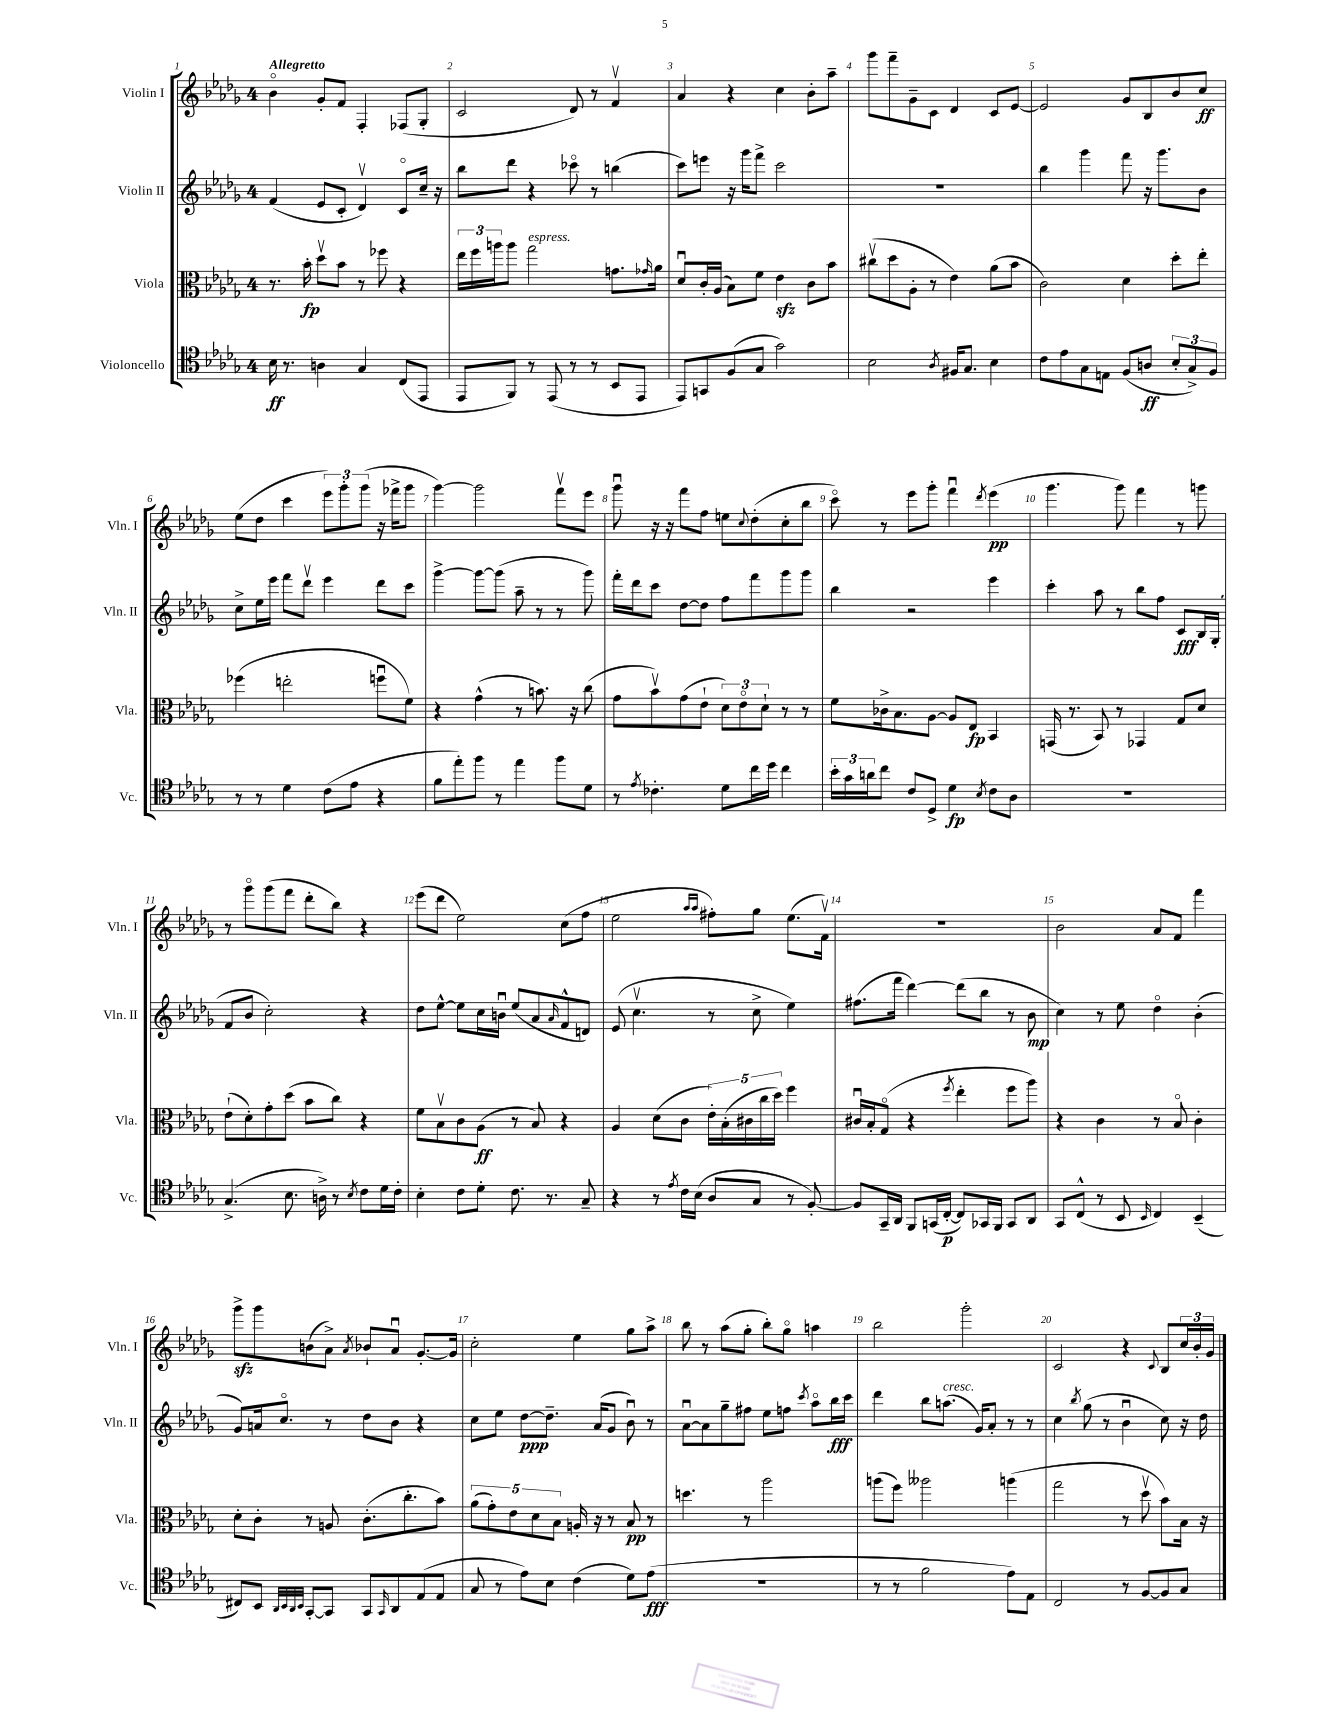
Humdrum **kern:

**kern	**kern	**kern	**kern
*staff4	*staff3	*staff2	*staff1
*clefC4	*clefC3	*clefG2	*clefG2
*k[b-e-a-d-g-]	*k[b-e-a-d-g-]	*k[b-e-a-d-g-]	*k[b-e-a-d-g-]
*M4/4	*M4/4	*M4/4	*M4/4
16B-\	8.r	(4f/	4b-o\
8.r	.	.	.
.	16b-'\	.	.
4A\	8dd-v\L	8e-/L	8g-'/L
.	8b-\J	8c'/J	8f/J
4G-/	8r	4d-v/)	4F'/
.	8ff-\	.	.
(8C/L	4r	8co/L	(8F-/L
8EE-/J	.	16cc~/Jk	8G-'/J
.	.	16r	.
=	=	=	=
8EE-/L	24ee-\LL	8bb-\L	2c/
.	24ff\	.	.
.	24aa\J	.	.
8FF/J)	8aa\J	8ddd-\J	.
8r	2gg-\	4r	.
(8EE-/	.	.	.
8r	.	8ccc-o\	8d-/)
8r	.	8r	8r
8BB-/L	8.g\L	(4bb\	4fv/
8EE-/J	.	.	.
.	16qqg-/	.	.
.	16a-\Jk	.	.
=	=	=	=
8EE-/L)	8d-u/L	8ccc\L)	4a-/
8GG/	16c'/L	8eee\J	.
.	(16A-/JJ	.	.
(8F/	8B-\L)	16r	4r
.	.	16ggg-\LK	.
8G-/J	8f\J	8fff^\J	.
2g-\)	4e-\	2ccc\	4cc\
.	8c\L	.	8b-'\L
.	8b-\J	.	8aa-~\J
=	=	=	=
2B-\	(8cc#v\L	1r	8ggg-\L
.	8dd-\	.	8fff~\
.	8A-'\J	.	8g-~\
.	8r	.	8c\J
8qA-/	.	.	.
16F#/LK	4e-\)	.	4d-/
8.G-/J	.	.	.
4B-\	(8a-\L	.	8c/L
.	8b-\J	.	[8e-/J
=	=	=	=
8c\L	2c\)	4bb-\	2e-/]
8e-\	.	.	.
8G-\	.	4ggg-\	.
8E\J	.	.	.
(8F/L	4d-\	8fff\	8g-/L
8A/J	.	16r	8B-/
.	.	8.ggg-\L	.
12B-'/L	8dd-'\L	.	8b-/
12G-^/)	.	.	.
.	8ee-'\J	8b-\J	8cc/J
12F/J	.	.	.
=	=	=	=
8r	(4ff-\	8cc^\L	(8ee-\L
8r	.	16ee-\L	8dd-\J
.	.	16eee-\JJ	.
4d-\	2ee'\	8fff\L	4ccc\
.	.	8ddd-v\J	.
(8c\L	.	4eee-\	12eee-\L)
.	.	.	12ggg-'\
8e-\J	.	.	.
.	.	.	(12ggg-\J
4r	8ffu\L	8ddd-\L	16r
.	.	.	16fff-^\LK
.	8f\J)	8ccc\J	8ggg-\J
=	=	=	=
8f\L	4r	[4ggg-^\	[4ggg-\)
8ee-'\)	.	.	.
8ff\J	(4g-^^\	8ggg-\_L	2ggg-\]
8r	.	(8ggg-\]J	.
4ee-\	8r	8aa-~\	.
.	8.b\)	8r	.
8ff\L	.	8r	8fffv\L
.	16r	.	.
8d-\J	(8cc\	8ggg-\)	8eee-\J
=	=	=	=
8r	8g-\L	16fff'\LL	8ggg-u\
.	.	16ddd-\J	.
8qe-/	.	.	.
4.c-'\	8b-v\)	8ccc\J	16r
.	.	.	16r
.	(8g-\	[8dd-\L	8fff\L
.	8e-`\J	8dd-\]J	8ff\J
8d-\L	12d-\L)	8ff\L	8ee\L
.	12e-o\	.	.
.	.	.	8qqcc/
16cc\L	.	8fff\	(8dd-'\
.	12d-`\J	.	.
16dd-\JJ	.	.	.
4cc\	8r	8ggg-\	8cc'\
.	8r	8ggg-\J	8bb-\J
=	=	=	=
24b-'\LL	8f\L	4bb-\	8ccco\)
24g-\	.	.	.
24a\J	.	.	.
8cc\J	16c-^\k	.	8r
.	8.B-\	.	.
8c/L	.	2r	8eee-\L
8D-^/J	[8A-\J	.	8ggg-'\J
4d-\	8A-/]L	.	4fffu\
.	8E-/J	.	.
8qB-/	.	.	8qddd-/
8c\L	4BB-/	4eee-\	(4eee-\
8A-\J	.	.	.
=	=	=	=
1r	(16GG/	4ccc'\	4.ggg-\
.	8.r	.	.
.	8BB-/)	8aa-\	.
.	8r	8r	8ggg-\)
.	4GG-/	8bb-\L	4fff\
.	.	8ff\J	.
.	8G-/L	8c/L	8r
.	8d-/J	16B-/L	8ggg\
.	.	(16G-'/JJ	.
=	=	=	=
(4.G-^/	(8e-`\L	8f/L	8r
.	8d-'\)	8b-/J	8ggg-o\L
.	8g-'\	2cc'\)	(8ggg-\
8.B-\	(8dd-\J	.	8fff\J
.	8b-\L	.	8ddd-'\L
16A^\)	.	.	.
8r	8cc\J)	.	8bb-\J)
8qB-/	.	.	.
8c\L	4r	4r	4r
16d-\L	.	.	.
16c'\JJ	.	.	.
=	=	=	=
4B-'\	8f\L	8dd-\L	(8eee-\L
.	8B-v\	[8ee-^^\J	8ddd-\J
8c\L	8c\	8ee-\]L	2ee-\)
8d-'\J	(8A-\J	16cc\L	.
.	.	16bu\JJ	.
8.c\	8r	(8ee-/L	.
.	8B-/)	8a-/	.
8.r	.	.	.
.	.	16qqa-/	.
.	4r	8f^^/	(8cc\L
8G-~/	.	8d/J)	8ff\J
=	=	=	=
4r	4A-/	(8e-/	2ee-\
.	.	4.ccv\	.
8r	(8d-\L	.	.
8qe-/	.	.	.
16c\LL	8c\J	.	.
(16B-\JJ	.	.	.
.	.	.	16qqaa-/LL
.	.	.	16qqaa-/JJ
8A-/L	20e-'\LL)	8r	8ff#'\L)
.	(20B-'\	.	.
.	20c#\	.	.
8G-/J	.	8cc^\	8gg-\J
.	20cc\	.	.
.	20dd-\JJ)	.	.
8r	4ff\	4ee-\)	(8.ee-\L
[8F'/)	.	.	.
.	.	.	16fv\Jk)
=	=	=	=
8F/]L	16c#u/LL	(8.ff#\L	1r
.	16B-'/J	.	.
16GG-~/L	(8G-o/J	.	.
16AA-/JJ	.	16fff\Jk	.
8FF/L	4r	[4ddd-\)	.
(16GG/L	.	.	.
[16C'/JJ	.	.	.
.	8qff/	.	.
8C/]L)	4ee-'\	(8ddd-\]L	.
16GG-/L	.	8bb-\J	.
16FF/JJ	.	.	.
8GG-/L	8ff\L	8r	.
8AA-/J	8aa-\J)	8b-\	.
=	=	=	=
8GG-/L	4r	4cc\)	2b-\
(8C^^/J	.	.	.
8r	4c\	8r	.
8BB-/	.	8ee-\	.
16qqBB-/	.	.	.
4C/)	8r	4dd-o\	8a-/L
.	8B-o/	.	8f/J
(4BB-~/	4c'\	(4b-'\	4fff\
=	=	=	=
8C#/L)	8d-'\L	8g-/L)	8ggg-^\L
8BB-/J	8c'\J	16a/k	8ggg-\
.	.	8.cco/J	.
32qqAA-/LLL	.	.	.
32qqBB-/	.	.	.
32qqAA-/	.	.	.
32qqBB-/JJJ	.	.	.
[8GG-'/L	8r	.	(8b\
8GG-/]J	8A/	8r	8a-^\J)
.	.	.	8qa-/
8GG-/L	(8.c'\L	8dd-\L	8b-`/L
16qqGG-/	.	.	.
8AA-/	.	8b-\J	8a-u/J
.	8.cc'\	.	.
(8E-/	.	4r	[8.g-'/L
8E-/J	8b-\J)	.	.
.	.	.	16g-/]Jk
=	=	=	=
8G-/	(10a-\L	8cc\L	2cc'\
.	10g-'\)	.	.
8r	.	8ee-\J	.
.	10e-\	.	.
8e-\L)	.	[8dd-\L	.
.	10d-\	.	.
8B-\J	.	8.dd-~\]J	.
.	10B-\J	.	.
(4c\	16A'/	.	4ee-\
.	16r	(16a-/LK	.
.	8r	8g-/J	.
8d-\L)	8B-/	8b-u\)	8gg-\L
(8e-\J	8r	8r	8aa-^\J
=	=	=	=
1r	4.dd\	[8a-u\L	8bb-\
.	.	8a-\]	8r
.	.	8gg-~\	(8aa-\L
.	8r	8ff#\J	8gg-'\J
.	2aa-\	8ee-\L	8bb-'\L)
.	.	8ff\J	8gg-o\J
.	.	8qccc/	.
.	.	8aa-o\L	4aa\
.	.	16bb-\L	.
.	.	16ccc\JJ	.
=	=	=	=
8r	(8aa\L	4ddd-\	2bb-\
8r	8ff\J)	.	.
2f\	2aa--\	8bb-\L	.
.	.	(8.aa\J	.
.	.	.	2ggg-'\
.	.	16g-/LK)	.
.	.	8a-'/J	.
8e-\L)	(4aa\	8r	.
8E-\J	.	8r	.
=	=	=	=
2C/	2gg-\	4cc\	2c/
.	.	8qbb-/	.
.	.	(8gg-\	.
.	.	8r	.
8r	8r	4b-u\	4r
[8F/L	8dd-v\	.	.
.	.	.	8qqc/
8F/]	8b-\L)	8cc\)	8B-/L
8G-/J	16B-\Jk	16r	24cc/L
.	.	.	24b-'/
.	16r	16dd-\	.
.	.	.	24g-/JJ
==	==	==	==
*-	*-	*-	*-
